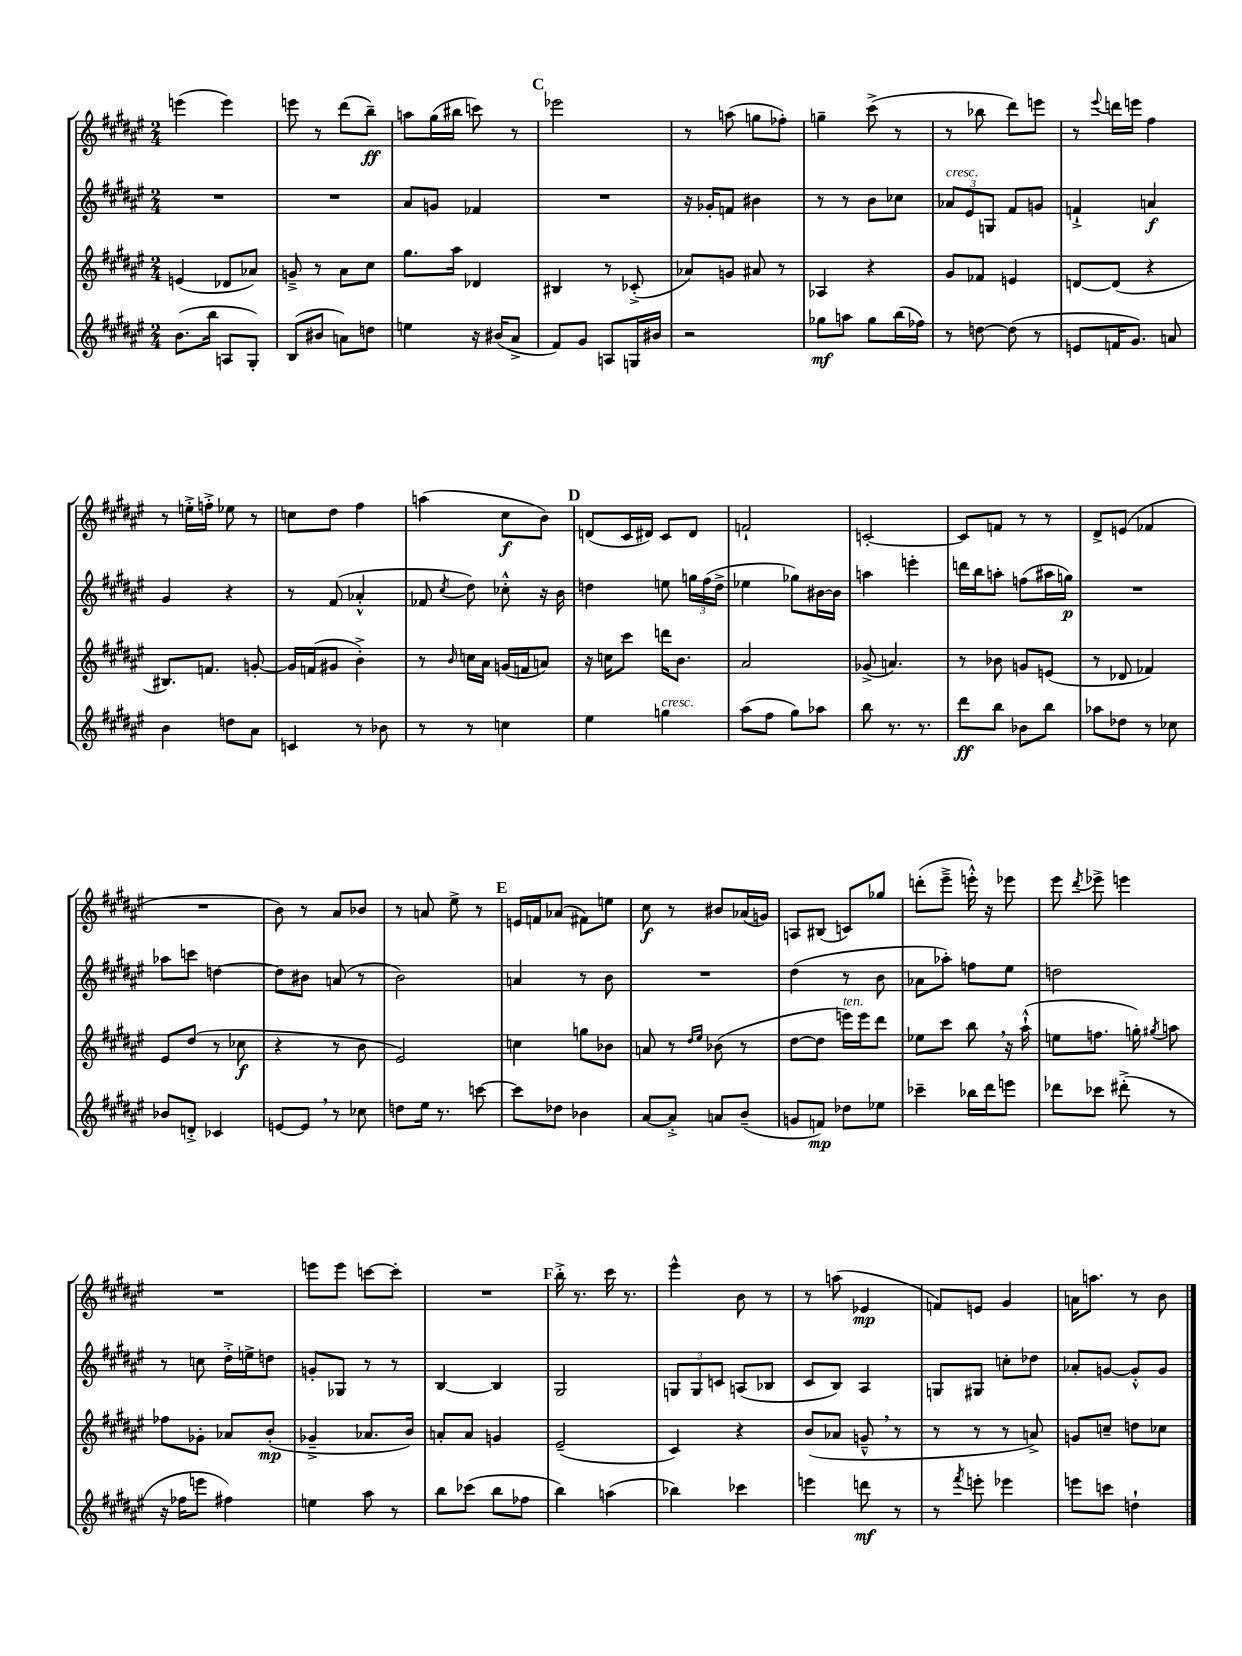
<<
\new StaffGroup <<
\new Staff = "s0" {
    \clef treble \key fis \major \numericTimeSignature \time 2/4
    \autoBeamOff e'''4( e'''4) |
    e'''8 r8 dis'''8[( b''8]--\ff) |
    a''8[ gis''16( bis''16] c'''8) r8 |
    \mark \markup { \bold "C" } ees'''2 |
    r8 a''8( g''8[ fes''8]-.) |
    g''4-- cis'''8->( r8 |
    r8 bes''8 dis'''8[) e'''8] |
    r8 \appoggiatura { eis'''8 } d'''16[ e'''16] fis''4 |
    r8 e''16[-.-> f''16]-.-> ees''8 r8 |
    c''8[ dis''8] fis''4 |
    a''4( cis''8[\f b'8]) |
    \mark \markup { \bold "D" } d'8[( cis'16 dis'16]) cis'8[ dis'8] |
    f'2-! |
    c'2~-. |
    c'8[ f'8] r8 r8 |
    dis'8[-> e'8]( fes'4 |
    R2 |
    b'8) r8 ais'8[ bes'8] |
    r8 a'8 eis''8-> r8 |
    \mark \markup { \bold "E" } e'16[ f'16 aes'8]( fis'8[) e''8] |
    cis''8\f r8 bis'8[ aes'16( g'16]) |
    a8[ bis8]( c'8[) ges''8] |
    d'''8[-.( eis'''8]---> e'''16-.-^) r16 ees'''8 |
    eis'''8 \acciaccatura { dis'''8 } ees'''8-> e'''4 |
    R2 |
    e'''8[ e'''8] c'''8[~ c'''8]-. |
    R2 |
    \mark \markup { \bold "F" } b''16-.-> r8. cis'''16 r8. |
    eis'''4-^ b'8 r8 |
    r8 a''8( ees'4\mp |
    f'8[) e'8] gis'4 |
    a'16[ a''8.] r8 b'8 \bar "|." |
}
\new Staff = "s1" {
    \clef treble \key fis \major \numericTimeSignature \time 2/4
    \autoBeamOff R2 |
    R2 |
    ais'8[ g'8] fes'4 |
    \mark \markup { \bold "C" } R2 |
    r16 ges'16[-. f'8] bis'4 |
    r8 r8 b'8[ ces''8] |
    \tuplet 3/2 { aes'8[^\markup { \italic "cresc." } eis'8 g8] } fis'8[ g'8] |
    f'4-!-> a'4\f |
    gis'4 r4 |
    r8 fis'8( aes'4-.-^ |
    fes'8 \acciaccatura { cis''8 } dis''8) ces''8-.-^ r16 b'16 |
    \mark \markup { \bold "D" } d''4 e''8 \tuplet 3/2 { g''16[ fis''16( d''16]-> } |
    ees''4 ges''8[) bis'16~ bis'16] |
    a''4 e'''4-. |
    d'''16[ b''16 a''8]-. f''8[( ais''16 g''16]\p) |
    R2 |
    aes''8[ c'''8] d''4~ |
    d''8[ bis'8] a'8( r8 |
    b'2) |
    \mark \markup { \bold "E" } a'4 r8 b'8 |
    R2 |
    dis''4( r8 b'8 |
    aes'8[ aes''8]-.) f''8[ eis''8] |
    d''2 |
    r8 c''8 dis''16[-.-> e''16-> d''8] |
    g'8[-. ges8] r8 r8 |
    b4~ b4 |
    \mark \markup { \bold "F" } gis2 |
    \tuplet 3/2 { g8[ g8 c'8] } a8[( bes8] |
    cis'8[ b8]) ais4 |
    g8[ gis8] c''8[-. des''8] |
    aes'8[-. g'8]~ g'8[-.-^ g'8] \bar "|." |
}
\new Staff = "s2" {
    \clef treble \key fis \major \numericTimeSignature \time 2/4
    \autoBeamOff e'4( des'8[ aes'8]) |
    g'8---> r8 ais'8[ cis''8] |
    gis''8.[ ais''16] des'4 |
    \mark \markup { \bold "C" } bis4 r8 ces'8-.->( |
    aes'8[) g'8] ais'8 r8 |
    aes4 r4 |
    gis'8[ fes'8] e'4 |
    d'8[~ d'8]( r4 |
    bis8.[) f'8.] g'8~-. |
    g'16[ f'16( gis'8] b'4-.->) |
    r8 \grace { b'16 } c''16[ ais'16] g'16[( f'16 a'8]) |
    \mark \markup { \bold "D" } r16 c''16[ cis'''8] d'''16[ b'8.] |
    ais'2 |
    ges'8->( a'4.) |
    r8 bes'8 g'8[ e'8]( |
    r8 des'8 fes'4) |
    eis'8[ dis''8]( r8 ces''8\f |
    r4 r8 b'8 |
    eis'2) |
    \mark \markup { \bold "E" } c''4 g''8[ bes'8] |
    a'8 r8 \grace { dis''16[ eis''16] } bes'8( r8 |
    dis''8[~ dis''8] e'''16[^\markup { \italic "ten." }) e'''16 dis'''8] |
    ees''8[ cis'''8] b''8 \breathe r16 ais''16-!-^( |
    e''8[ f''8.] g''16-.) \acciaccatura { gis''8 } a''8 |
    fes''8[ ges'8]-. aes'8[ b'8]-.\mp( |
    ges'4---> aes'8.[ b'16]) |
    a'8[-. a'8] g'4 |
    \mark \markup { \bold "F" } eis'2--( |
    cis'4) r4 |
    b'8[( aes'8] g'8---^ \breathe r8 |
    r8 r8 r8 a'8->) |
    g'8[ c''8]-- d''8[ ces''8] \bar "|." |
}
\new Staff = "s3" {
    \clef treble \key fis \major \numericTimeSignature \time 2/4
    \autoBeamOff b'8.[( b''16] a8[ gis8]-.) |
    b8[( bis'8] a'8[) d''8] |
    e''4 r16 bis'16[( ais'8]-> |
    \mark \markup { \bold "C" } fis'8[) gis'8] a8[ g16 bis'16] |
    r2 |
    ges''8[\mf a''8] ges''8[ b''16( fes''16]) |
    r8 d''8~ d''8( r8 |
    e'8[ f'16 gis'8.]) a'8 |
    b'4 d''8[ ais'8] |
    c'4 r8 bes'8 |
    r8 r8 c''4 |
    \mark \markup { \bold "D" } eis''4 g''4^\markup { \italic "cresc." } |
    ais''8[( fis''8] gis''8[) aes''8] |
    b''8 r8. r8. |
    dis'''8[\ff b''8] bes'8[ b''8] |
    aes''8[ des''8] r8 ces''8 |
    bes'8[ d'8]-.-> ces'4 |
    e'8[~ e'8] \breathe r8 ces''8 |
    d''8[ eis''16] r8. c'''8~ |
    \mark \markup { \bold "E" } c'''8[ des''8] bes'4 |
    ais'8[~ ais'8]-.-> a'8[ b'8]--( |
    g'8[ f'8]\mp) des''8[ ees''8] |
    ces'''4-- bes''16[ dis'''16 e'''8] |
    des'''8[ ces'''8] dis'''8-.->( r8 |
    r16 fes''16[ e'''8] fis''4) |
    e''4 ais''8 r8 |
    b''8[ ces'''8]( b''8[ fes''8] |
    \mark \markup { \bold "F" } b''4) a''4( |
    bes''4) ces'''4 |
    e'''4 d'''8\mf r8 |
    r8 \acciaccatura { fis'''8 } e'''8-. ees'''4 |
    e'''8[ c'''8] d''4-! \bar "|." |
}
>>
>>
\layout { \context { \Score \remove "Bar_number_engraver" } }
